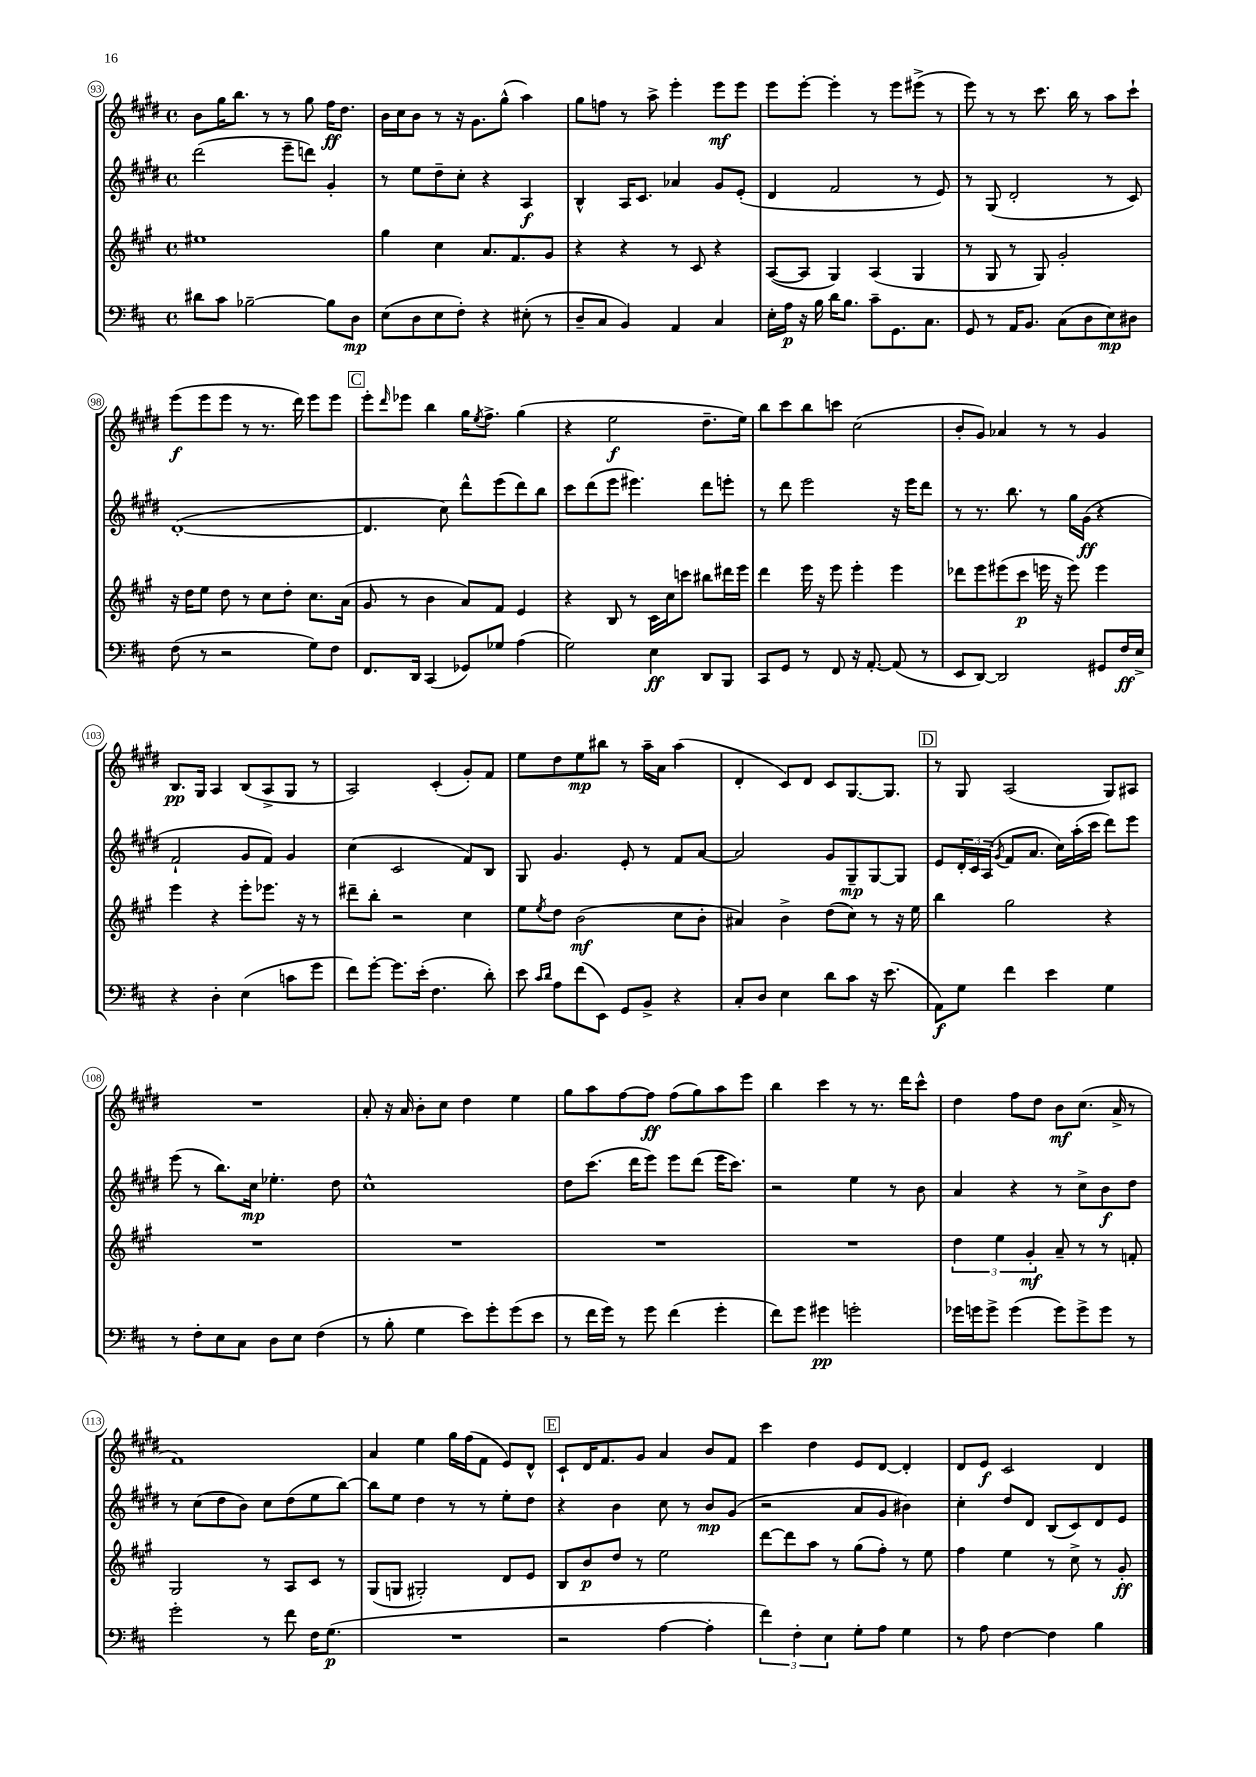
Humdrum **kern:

**kern	**kern	**kern	**kern
*staff4	*staff3	*staff2	*staff1
*clefF4	*clefG2	*clefG2	*clefG2
*k[f#c#]	*k[f#c#g#]	*k[f#c#g#d#]	*k[f#c#g#d#]
*M4/4	*M4/4	*M4/4	*M4/4
*met(c)	*met(c)	*met(c)	*met(c)
8d#\L	1ee#	(2ddd#\	8b\L
8c#\J	.	.	16gg#\K
.	.	.	8.bb\J
[2B-~\	.	.	.
.	.	.	8r
.	.	8eee~\L	8r
.	.	8ddd\J)	8gg#\
8B-\]L	.	4g#'/	16ff#\LK
.	.	.	8.dd#\J
8D\J	.	.	.
=	=	=	=
(8E\L	4gg#\	8r	16b\LL
.	.	.	16cc#\J
8D\	.	8ee\L	8b\J
8E\	4cc#\	8dd#~\	8r
8F#'\J)	.	8cc#'\J	16r
.	.	.	8.g#\L
4r	8.a/L	4r	.
.	.	.	(8gg#^^\J
.	8.f#/	.	.
(8E#'\	.	4A/	4aa\)
8r	8g#/J	.	.
=	=	=	=
8D~/L	4r	4B^^/	8gg#\L
8C#/J	.	.	8ff\J
4BB/)	4r	16A/LK	8r
.	.	8.c#/J	.
.	.	.	8aa^\
4AA/	8r	4a-/	4eee'\
.	8c#/	.	.
4C#/	4r	8g#/L	8eee\L
.	.	(8e'/J	8eee\J
=	=	=	=
16E'\LL	([8A/L	4d#/	8eee\L
16A\JJ	.	.	.
16r	8A/]J	.	[8eee'\J
16B\	.	.	.
16d\LK	4G#/)	2f#/	4eee'\]
8.B\J	.	.	.
8c#~\L	(4A/	.	8r
8.GG\	.	.	8eee\L
.	4G#/	8r	(8eee#^\J
8.C#\J	.	.	.
.	.	8e/)	8r
=	=	=	=
8GG/	8r	8r	8eee\)
8r	8G#/	(8G#/	8r
16AA/LK	8r	2d#'/	8r
8.BB/J	.	.	.
.	8G#/)	.	8.ccc#\
(8C#\L	2g#'/	.	.
.	.	.	16bb\
8D\	.	.	8r
8E\)	.	8r	8aa\L
8D#\J	.	8c#/)	8ccc#`\J
=	=	=	=
(8F#\	16r	([1d#'	(8eee\L
.	16dd\LK	.	.
8r	8ee\J	.	8eee\
2r	8dd\	.	8eee\J
.	8r	.	8r
.	8cc#\L	.	8.r
.	8dd'\J	.	.
.	.	.	16ddd#\)
8G\L)	8.cc#\L	.	8eee\L
8F#\J	.	.	8eee\J
.	(16a\Jk	.	.
=	=	=	=
8.FF#/L	8g#/	4.d#/]	8eee'\L
.	.	.	16qqddd#/
.	8r	.	8eee-\J
16DD/Jk	.	.	.
(4CC#/	4b\	.	4bb\
.	.	8cc#\)	.
8GG-/L)	8a/L)	8ddd#^^\L	16gg#\LK
.	.	.	8qee/
.	.	.	8.ff#^\J
8G-/J	8f#/J	(8eee\	.
(4A\	4e/	8ddd#\)	(4gg#\
.	.	8bb\J	.
=	=	=	=
2G\)	4r	8ccc#\L	4r
.	.	(8ddd#\	.
.	8B/	8eee\J	2ee\
.	8r	4.eee#\)	.
4E\	16c#\LL	.	.
.	16cc#\J	.	.
.	8ccc\J	.	.
8DD/L	8bb#\L	8ddd#\L	8.dd#~\L
8BBB/J	16ddd#\L	8eee'\J	.
.	16eee\JJ	.	16ee\Jk)
=	=	=	=
8CC#/L	4ddd\	8r	8bb\L
8GG/J	.	8ddd#\	8ccc#\
8r	16eee\	2eee\	8bb\
.	16r	.	.
8FF#/	8eee\	.	8ccc\J
16r	4eee'\	.	(2cc#\
[8.AA'/	.	.	.
(8AA/]	4eee\	16r	.
.	.	16eee\LK	.
8r	.	8ddd#\J	.
=	=	=	=
8EE/L	8ddd-\L	8r	8b'/L
[8DD/J)	8eee\	8.r	8g#/J)
2DD/]	(8eee#\	.	4a-/
.	.	8.bb\	.
.	8ccc#\J	.	.
.	16eee\	8r	8r
.	16r	.	.
.	8eee\)	16gg#\LL	8r
.	.	(16g#\JJ	.
8GG#/L	4eee\	4r	4g#/
16F#/L	.	.	.
16E^/JJ	.	.	.
=	=	=	=
4r	4eee\	2f#`/	8.B/L
.	.	.	16G#/Jk
4D'\	4r	.	4A/
(4E\	8eee'\L	8g#/L	(8B/L
.	8.eee-\J	8f#/J)	8A^/
8c\L	.	4g#/	8G#/J
.	16r	.	.
8g\J	8r	.	8r
=	=	=	=
8f#\L)	8ddd#~\L	(4cc#\	2A/)
[8g'\J	8bb'\J	.	.
8.g\]L	2r	2c#/	.
(16e'\Jk	.	.	.
4.F#\	.	.	(4c#'/
.	4cc#\	8f#/L)	8g#'/L)
8d'\)	.	8B/J	8f#/J
=	=	=	=
8e\	8ee\L	8G#/	8ee\L
16qqc#/LL	.	.	.
16qqd/JJ	8qee/	.	.
8A\L	8dd\J	4.g#/	8dd#\
(8f#\	(2b\	.	8ee\
8EE\J)	.	.	8bb#\J
8GG/L	.	8e'/	8r
8BB^/J	.	8r	16aa~\LL
.	.	.	16a\JJ
4r	8cc#\L	8f#/L	(4aa\
.	8b'\J	[8a/J	.
=	=	=	=
8C#'/L	4a#/)	2a/]	4d#'/
8D/J	.	.	.
4E\	4b^\	.	8c#/L)
.	.	.	8d#/J
8d\L	(8dd\L	8g#/L	8c#/L
8c#\J	8cc#\J)	8G#~/	[8.G#/
16r	8r	[8G#/	.
(8.e\	.	.	8.G#/]J
.	16r	8G#/]J	.
.	16ee\	.	.
=	=	=	=
8AA\L)	4bb\	8e/L	8r
8G\J	.	24d#'/L	8G#/
.	.	24c#/	.
.	.	(24A/JJ	.
.	.	8qg#/	.
4f#\	2gg#\	8f#/L	(2A/
.	.	8.a/J	.
4e\	.	.	.
.	.	16cc#\LL)	.
.	.	(16aa'\	.
.	.	16ccc#\JJ	.
4G\	4r	8ddd#\L)	8G#/L)
.	.	8eee\J	8A#/J
=	=	=	=
8r	1r	(8eee\	1r
8F#'\L	.	8r	.
8E\	.	8.bb\L)	.
8C#\J	.	.	.
.	.	16cc#\Jk	.
8D\L	.	4.ee-'\	.
8E\J	.	.	.
(4F#\	.	.	.
.	.	8dd#\	.
=	=	=	=
8r	1r	1cc#^^	8a'/
8B'\	.	.	16r
.	.	.	16a/
4G\	.	.	8b'\L
.	.	.	8cc#\J
8e\L)	.	.	4dd#\
8g'\	.	.	.
(8g\	.	.	4ee\
8e\J	.	.	.
=	=	=	=
8r	1r	8dd#\L	8gg#\L
16f#\LL	.	(8.ccc#\J	8aa\
16g\JJ)	.	.	.
8r	.	.	[8ff#\
.	.	16ddd#\LK	.
8g\	.	8eee\J)	8ff#\]J
(4f#\	.	8eee\L	(8ff#\L
.	.	(8ddd#\J	8gg#\)
4g'\	.	16eee\LK	8aa\
.	.	8.ccc#\J)	.
.	.	.	8eee\J
=	=	=	=
8f#\L)	1r	2r	4bb\
8g\J	.	.	.
4g#\	.	.	4ccc#\
2g'\	.	4ee\	8r
.	.	.	8.r
.	.	8r	.
.	.	.	16ddd#\LK
.	.	8b\	8ccc#^^\J
=	=	=	=
16g-\LL	6dd\	4a/	4dd#\
16g\J	.	.	.
8g^\J	.	.	.
.	6ee\	.	.
(4g\	.	4r	8ff#\L
.	6g#'/	.	.
.	.	.	8dd#\J
8g\L)	8a~/	8r	8b\L
8g^\	8r	8cc#^\L	(8.cc#\J
8g\J	8r	8b\	.
.	.	.	16a^/
8r	8f'/	8dd#\J	8r
=	=	=	=
2g'\	2G#/	8r	1f#)
.	.	(8cc#\L	.
.	.	8dd#\	.
.	.	8b\J)	.
8r	8r	8cc#\L	.
8f#\	8A/L	(8dd#\	.
16F#\LK	8c#/J	8ee\	.
(8.G\J	.	.	.
.	8r	[8bb\J)	.
=	=	=	=
1r	(8G#/L	8bb\]L	4a/
.	8G/J	8ee\J	.
.	2G#'/)	4dd#\	4ee\
.	.	8r	16gg#\LL
.	.	.	(16ff#\J
.	.	8r	8f#\J
.	8d/L	8ee'\L	8e/L)
.	8e/J	8dd#\J	8d#^^/J
=	=	=	=
2r	8B/L	4r	8c#`/L
.	8b/	.	16d#/K
.	.	.	8.f#/
.	8dd/J	4b\	.
.	8r	.	8g#/J
[4A\	2ee\	8cc#\	4a/
.	.	8r	.
4A'\]	.	8b/L	8b/L
.	.	(8g#/J	8f#/J
=	=	=	=
6f#\)	[8ddd\L	2r	4ccc#\
.	8ddd\]	.	.
6F#'\	.	.	.
.	8aa\J	.	4dd#\
6E\	.	.	.
.	8r	.	.
8G'\L	(8gg#\L	8a/L	8e/L
8A\J	8ff#'\J)	8g#/J	[8d#/J
4G\	8r	4b#\)	4d#'/]
.	8ee\	.	.
=	=	=	=
8r	4ff#\	4cc#'\	8d#/L
8A\	.	.	8e/J
[4F#\	4ee\	8dd#/L	2c#/
.	.	8d#/J	.
4F#\]	8r	(8B/L	.
.	8cc#^\	8c#/)	.
4B\	8r	8d#/	4d#/
.	8g#'/	8e/J	.
==	==	==	==
*-	*-	*-	*-
